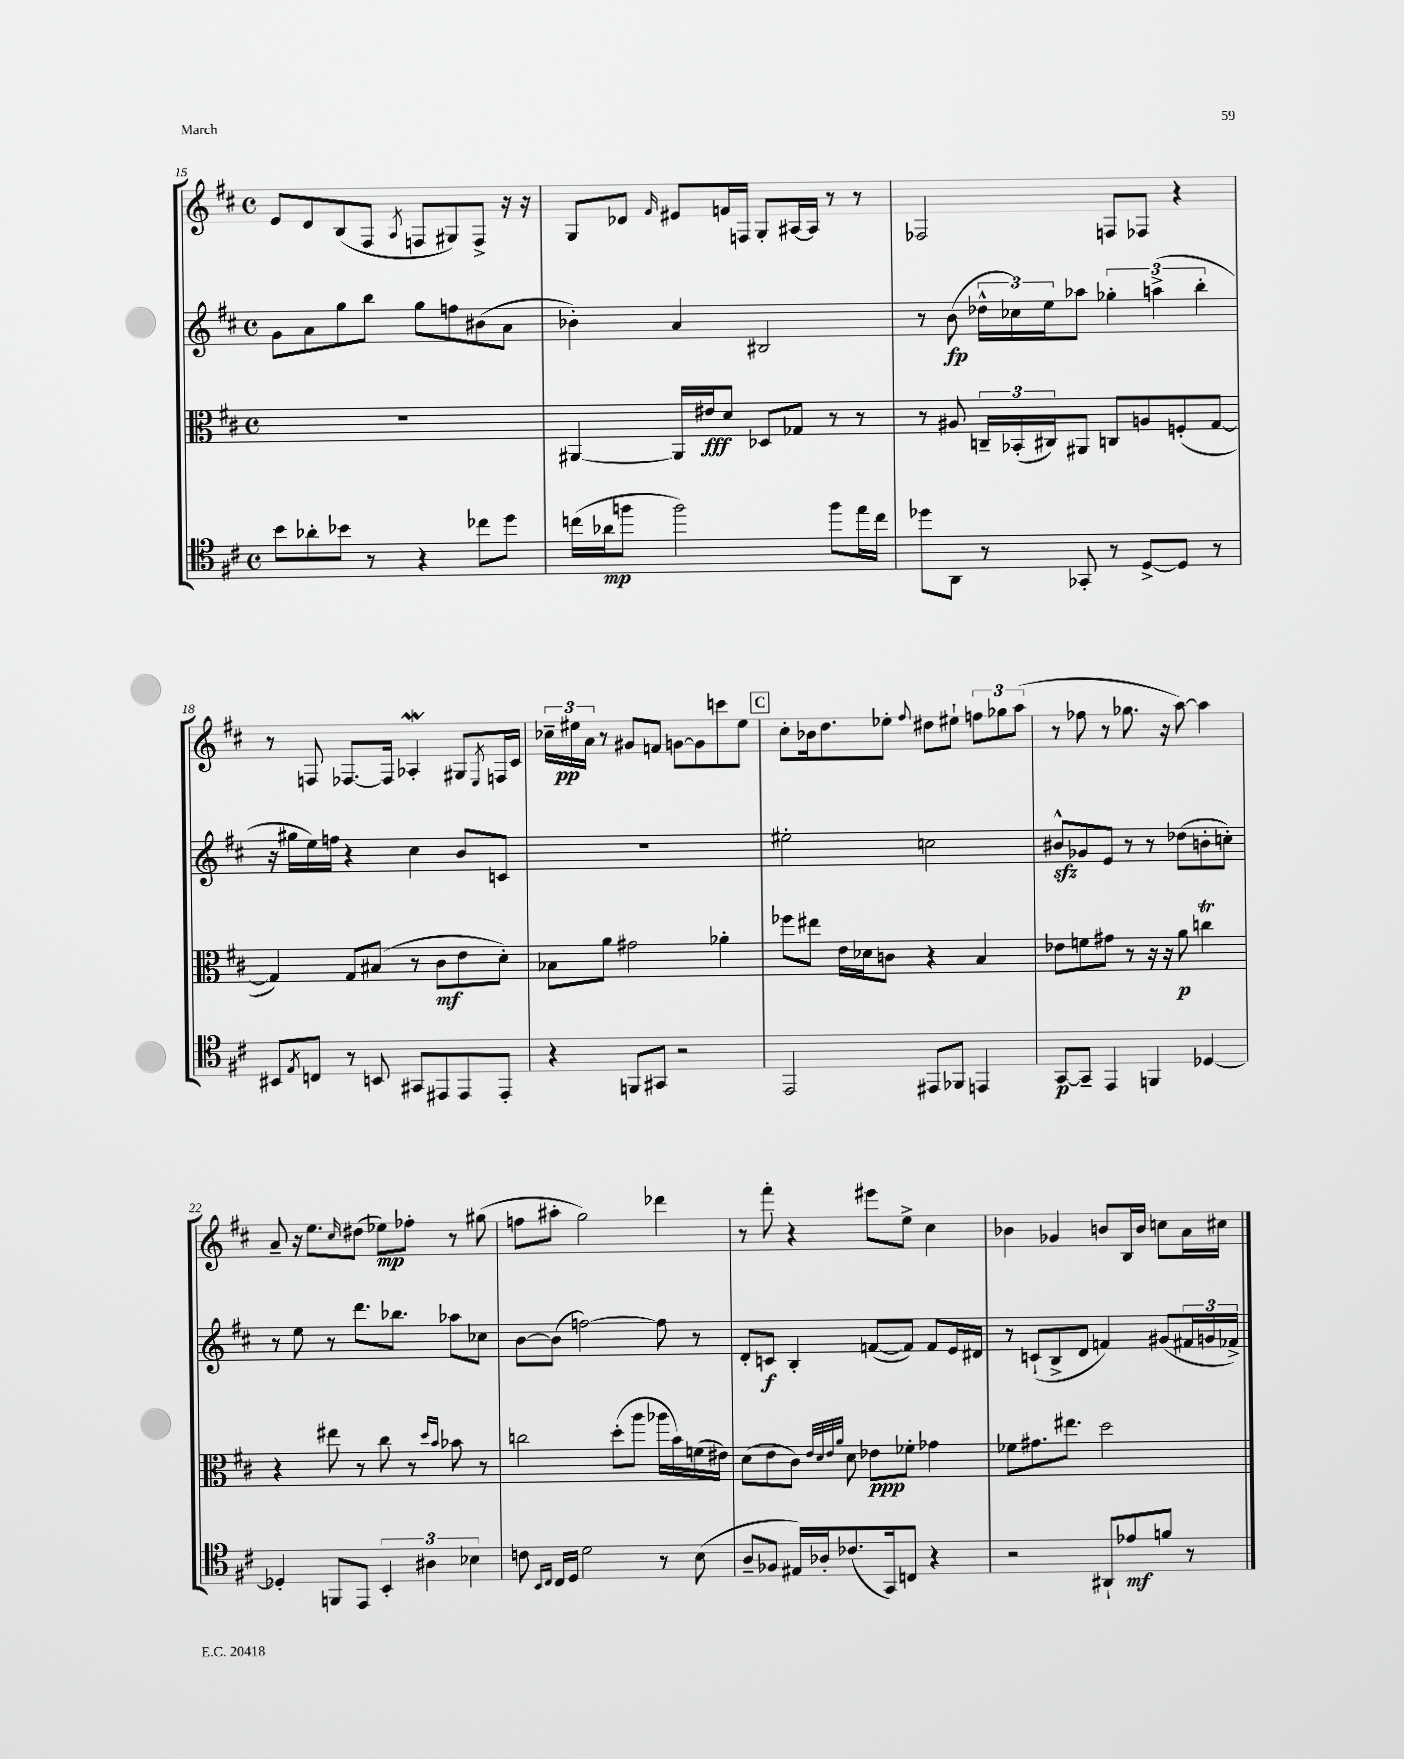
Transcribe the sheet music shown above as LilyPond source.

<<
\new StaffGroup <<
\new Staff = "s0" {
    \clef treble \key d \major \defaultTimeSignature \time 4/4
    e'8 d'8 b8( fis8 \acciaccatura { a8 } f8 gis8) f8-> r16 r16 |
    g8 des'8 \grace { fis'16 } eis'8 f'16 f16 g8-. ais16~ ais16 r8 r8 |
    fes2 f8 fes8 r4 |
    r8 f8 fes8.~ fes16 aes4-.\mordent gis8 \acciaccatura { e8 } f16 cis'16 |
    \tuplet 3/2 { ces''16-- eis''16\pp a'16 } r8 gis'8 f'8 g'8~ g'8 c'''8 eis''8 |
    \mark \markup { \box "C" } cis''8-. bes'16 d''8. ees''8-. \appoggiatura { fis''8 } dis''8 eis''8-! \tuplet 3/2 { f''8 ges''8 a''8( } |
    r8 fes''8 r8 ges''8. r16 a''8~) a''4 |
    a'8-- r16 e''8. \grace { cis''16 } dis''8( ees''8\mp) fes''8-. r8 gis''8( |
    f''8 ais''8-. g''2) des'''4 |
    r8 fis'''8-. r4 eis'''8 e''8-> cis''4 |
    bes'4 ges'4 b'8 b16 b'16 c''8 a'16 cis''16 \bar "|." |
}
\new Staff = "s1" {
    \clef treble \key d \major \defaultTimeSignature \time 4/4
    g'8 a'8 g''8 b''8 g''8 f''8 bis'8( a'8 |
    bes'4-.) a'4 bis2 |
    r8 b'8\fp( \tuplet 3/2 { des''16-^ ces''16) e''16 } aes''8 \tuplet 3/2 { ges''4-. a''4->( b''4-. } |
    r16 gis''16 e''16) f''16 r4 cis''4 b'8 c'8 |
    R1 |
    \mark \markup { \box "C" } eis''2-. c''2 |
    bis'8-^\sfz ges'8 e'8 r8 r8 des''8( b'8-. c''8-.) |
    r8 e''8 r8 d'''8. bes''8. aes''8 ces''8 |
    b'8~ b'8( f''2~) f''8 r8 |
    d'8-. c'8\f b4-. f'8~( f'8) f'8 e'16 dis'16 |
    r8 c'8-!( b8-> d'8 f'4) gis'8( \tuplet 3/2 { fis'16 g'16 fes'16->) } \bar "|." |
}
\new Staff = "s2" {
    \clef alto \key d \major \defaultTimeSignature \time 4/4
    R1 |
    ais,4~ ais,16 eis'16\fff d'8 des8 ges8 r8 r8 |
    r8 ais8 \tuplet 3/2 { c16-- bes,16-.( cis16) } ais,8 c8 a8 f8-.( g8~ |
    g4) g8 bis8( r8 cis'8\mf e'8 d'8-.) |
    bes8 a'8 gis'2 aes'4-. |
    \mark \markup { \box "C" } fes''8 eis''8 e'16 des'16 c'8 r4 b4 |
    ees'8 f'8 gis'8 r8 r16 r16 a'8\p c''4\trill |
    r4 eis''8 r8 cis''8 r8 \grace { d''16 b'16 } bes'8 r8 |
    c''2 d''8-.( a''8 aes''16 b'16) f'16( eis'16) |
    d'8( e'8 cis'8) \grace { e'32 d'32 e'32 a'32 } d'8 ees'8\ppp fes'8-. ges'4 |
    fes'8 gis'8. eis''8. d''2 \bar "|." |
}
\new Staff = "s3" {
    \clef tenor \key d \major \defaultTimeSignature \time 4/4
    b'8 aes'8-. bes'8 r8 r4 ces''8 d''8 |
    c''16( aes'16\mp f''8 f''2) f''8 e''16 c''16 |
    des''8 a,8 r8 ges,8-. r8 d8~-> d8 r8 |
    bis,8 \acciaccatura { e8 } c8 r8 b,8 gis,8 eis,8 eis,8 eis,8-. |
    r4 f,8 gis,8 r2 |
    \mark \markup { \box "C" } e,2 eis,8 fes,8 e,4 |
    g,8~\p g,8-- e,4 f,4 des4~ |
    des4-. f,8 e,8 \tuplet 3/2 { b,4-. ais4 bes4 } |
    c'8 \grace { b,16 cis16 } cis16 d16 d'2 r8 b8( |
    a8-- fes8 eis16) aes16-. ces'8.( g,16) c8 r4 |
    r2 ais,8-! ees'8\mf f'8 r8 \bar "|." |
}
>>
>>
\layout { \context { \Score currentBarNumber = #15 } }
